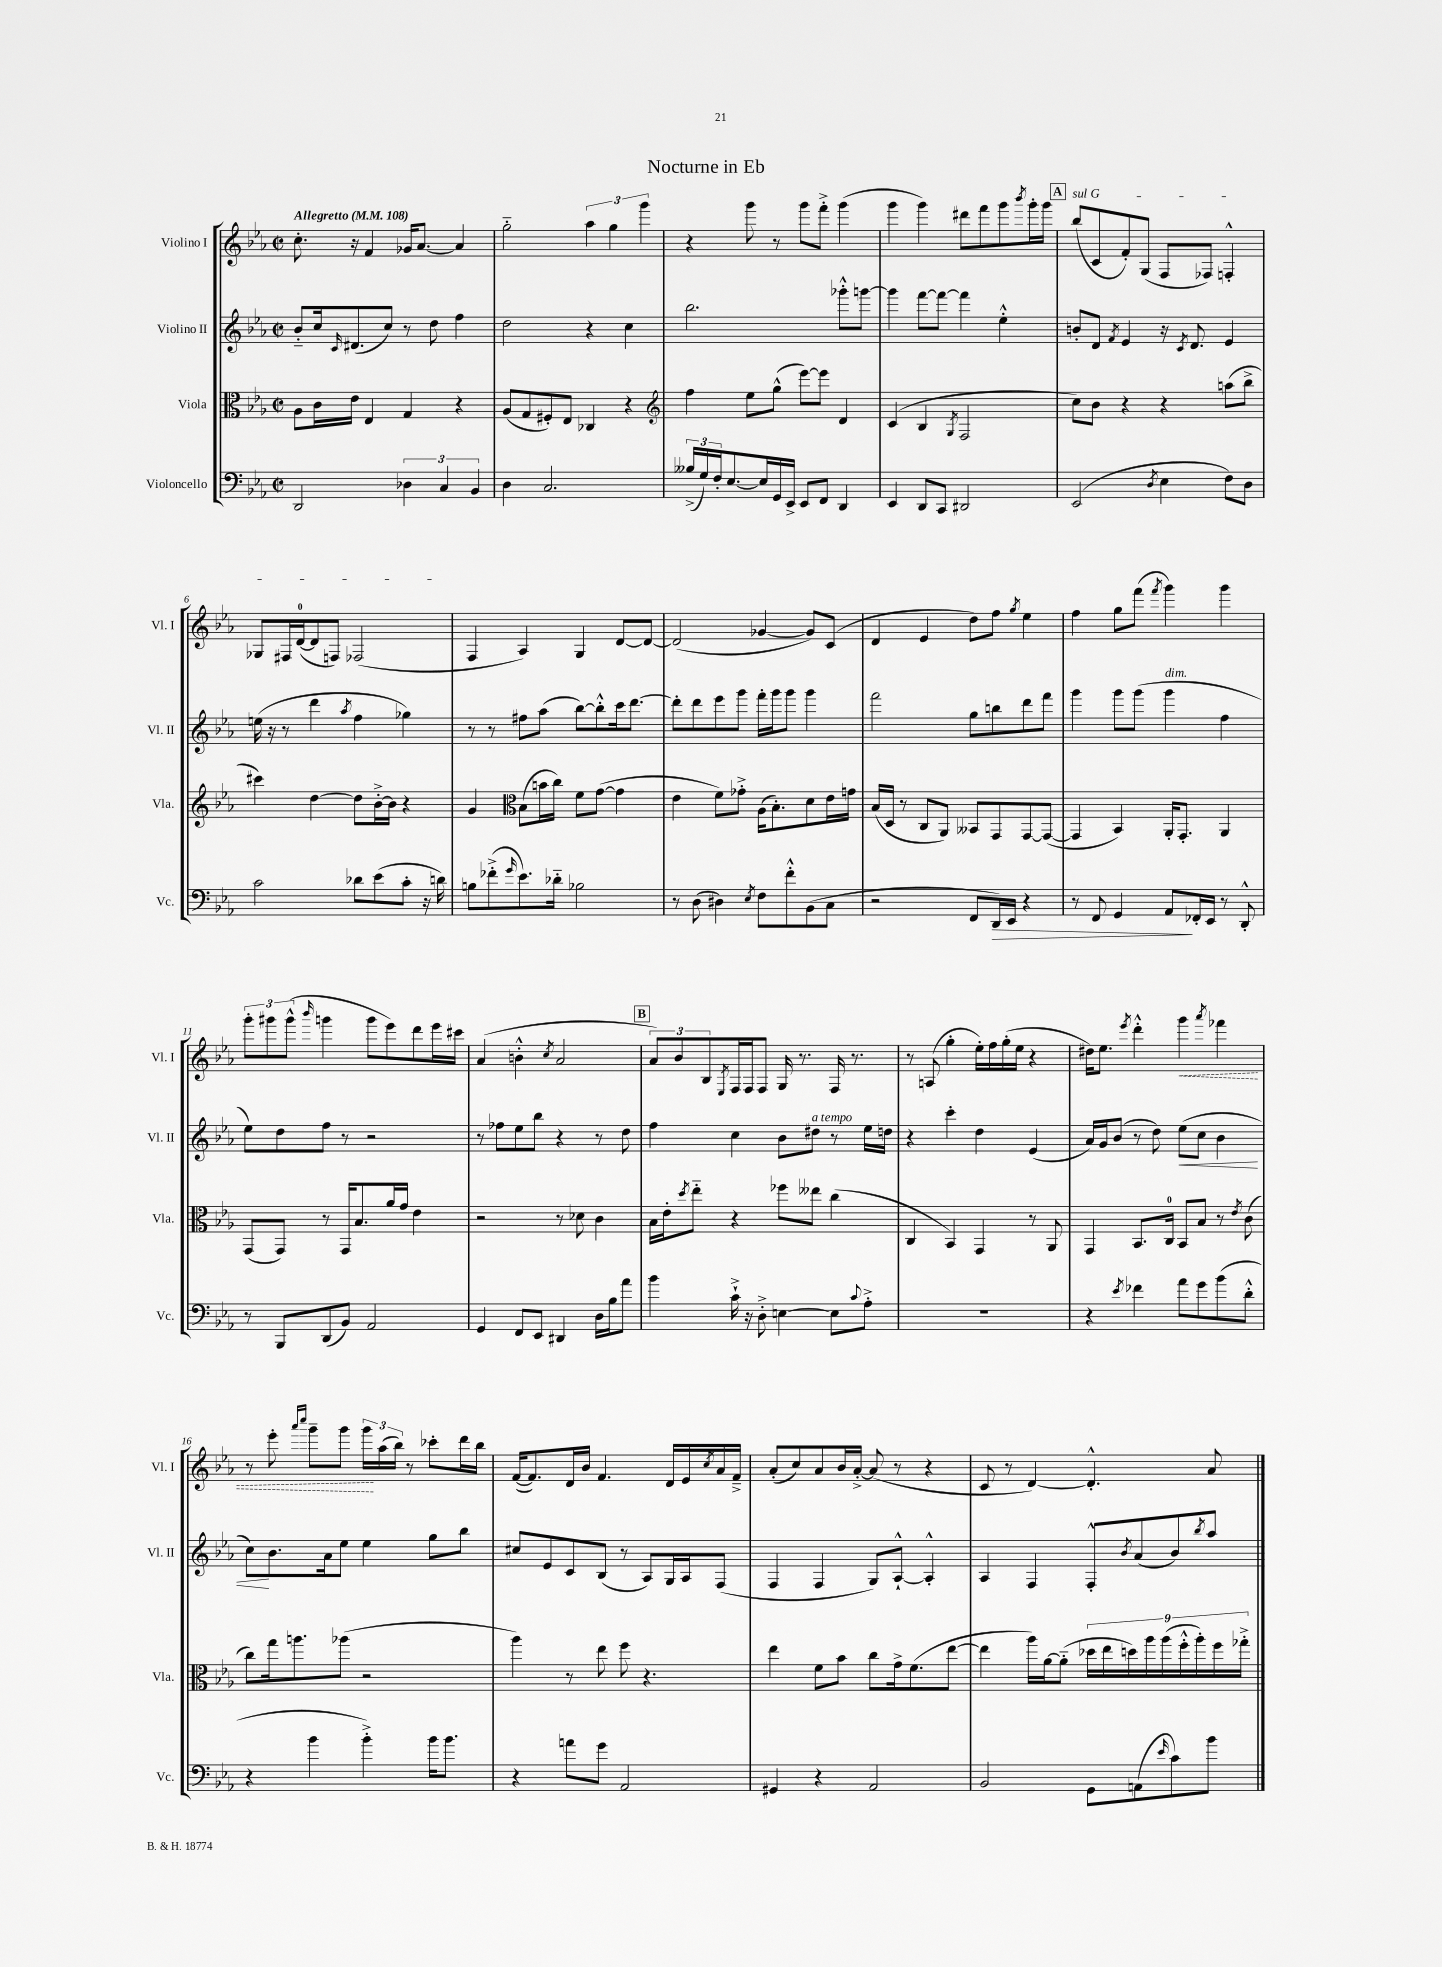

**kern	**kern	**kern	**kern
*staff4	*staff3	*staff2	*staff1
*clefF4	*clefC3	*clefG2	*clefG2
*k[b-e-a-]	*k[b-e-a-]	*k[b-e-a-]	*k[b-e-a-]
*M2/2	*M2/2	*M2/2	*M2/2
*met(c|)	*met(c|)	*met(c|)	*met(c|)
*MM108	*MM108	*MM108	*MM108
2DD	8A-	8b-'~	8.cc'
.	16c	16cc	.
.	.	16qqc	.
.	16e-	(8.d#	16r
.	4E-	.	4f
.	.	8cc)	.
6D-	4G	8r	16g-
.	.	.	[8.a-
.	.	8dd	.
6C	.	.	.
.	4r	4ff	4a-]
6BB-	.	.	.
=	=	=	=
4D	(8A-	2dd	2gg'~
.	8G	.	.
2.C	8F#')	.	.
.	8E-	.	.
.	4C-	4r	6aa-
.	.	.	6gg
.	4r	4cc	.
.	.	.	6ggg
=	=	=	=
*	*clefG2	*	*
(24B--^	4ff	2.bb-	4r
24G)	.	.	.
24F'	.	.	.
[8.E-	.	.	.
.	8ee-	.	8ggg
16E-]	.	.	.
16GG	(8gg^^	.	8r
16EE-^	.	.	.
8EE-	[8eee-)	.	8ggg
8FF	8eee-]	.	8fff'^
4DD	4d	8ggg-'^^	(4ggg
.	.	[8ggg	.
=	=	=	=
4EE-	(4c	4ggg]	4ggg
8DD	4B-	[8fff	4ggg)
8CC	.	8fff_	.
.	8qG	.	.
2DD#	2F	4fff]	8ddd#
.	.	.	8fff
.	.	4ee-'^^	8ggg
.	.	.	8qbbb-
.	.	.	16ggg'
.	.	.	16ggg
=	=	=	=
(2EE-	8cc)	8b'	(8bb-
.	8b-	8d	8c
.	.	8qf	.
.	4r	4e-	8f')
.	.	.	(8G
8qD	.	.	.
4E-	4r	16r	8F
.	.	8qc	.
.	.	8.d	.
.	.	.	8F-)
8F)	(8aa	4e-	4F'^^
8D	8bb-^	.	.
=	=	=	=
2c	4ccc#)	(16ee	8G-
.	.	16r	.
.	.	8r	16F#
.	.	.	([16d
.	[4dd	4ddd	8d]
.	.	.	8F)
.	.	8qaa-	.
8d-	8dd]	4ff	(2F-
(8e-	[16b-'^	.	.
.	16b-]	.	.
8c'	4r	4gg-)	.
16r	.	.	.
16d)	.	.	.
=	=	=	=
8B	4g	8r	4F
(8f-'^	.	8r	.
*	*clefC3	*	*
16qqg	.	.	.
8.e-)	(8B-	8ff#	4A-)
.	16b	(8aa-	.
16d-'~	16cc)	.	.
2B-	8f	[8bb-)	4G
.	([8g	8bb-'^^]	.
.	4g]	16ccc	[8d
.	.	[8.ddd	.
.	.	.	8d_
=	=	=	=
8r	4e-	8ddd']	(2d]
(8D	.	8ddd	.
4D#)	8f)	8eee-	.
.	8g-'^	8ggg	.
8qE-	.	.	.
8F	(16A-	16fff'	[4g-
.	8.B-')	16ggg	.
8f'^^	.	8ggg	.
(8BB-	8d	4ggg	8g-])
8C	16e-	.	(8c
.	16g	.	.
=	=	=	=
2r	(16B-	2fff	4d
.	16D	.	.
.	8r	.	.
.	8C	.	4e-
.	8AA-)	.	.
8FF	8BB--	8gg	8dd)
16DD)	8GG	8bb	8ff
16EE-	.	.	.
.	.	.	8qgg
4r	[8GG	8ddd	4ee-
.	(8GG_	8fff	.
=	=	=	=
8r	4GG]	4ggg	4ff
8FF	.	.	.
4GG	4BB-)	8ggg	8gg
.	.	(8ggg	(8fff
.	.	.	8qfff
8AA-	16AA-'	4ggg	4ggg)
.	8.GG'	.	.
16FF-'	.	.	.
16EE-	.	.	.
8r	4AA-	4ff	4ggg
8DD'^^	.	.	.
=	=	=	=
8r	(8GG	8ee-)	12ggg'
.	.	.	12ggg#
8BBB-	8GG)	8dd	.
.	.	.	(12ggg#^^
.	.	.	16qqbbb-
(8DD	8r	8ff	4ggg
8BB-)	16GG	8r	.
.	8.B-	.	.
2AA-	.	2r	8ggg
.	16a-	.	8eee-)
.	16g	.	.
.	4e-	.	8ddd
.	.	.	16eee-
.	.	.	16ccc#
=	=	=	=
4GG	2r	8r	(4a-
.	.	8ff-	.
8FF	.	8ee-	4b'^^
8EE-	.	8bb-	.
.	.	.	8qcc
4DD#	8r	4r	2a-
.	8d-	.	.
16D	4c	8r	.
16B-	.	.	.
8a-	.	8dd	.
=	=	=	=
4b-	16B-	4ff	12a-)
.	16e-'	.	.
.	.	.	12b-
.	8qdd	.	.
.	8ee-'~	.	.
.	.	.	12B-
.	.	.	8qE-
16c`^	4r	4cc	16F
16r	.	.	16F
8D'^	.	.	8F
[4E	8ff-	8b-	16G
.	.	.	8.r
.	8ee--	8dd#	.
8E]	(4cc	8r	16F
.	.	.	8.r
8qqc	.	.	.
8A-'^	.	16ee-	.
.	.	16dd	.
=	=	=	=
1r	4C	4r	8r
.	.	.	(8A
.	4BB-)	4ccc'	4gg'
.	4GG	4dd	16ee-')
.	.	.	16ff
.	.	.	(16gg'
.	.	.	16ee-
.	8r	(4e-	4r
.	8AA-	.	.
=	=	=	=
4r	4GG	16a-)	16dd#)
.	.	16g	8.ee-
.	.	(8b-	.
8qe-	.	.	8qeee-
4f-	8.BB-	8r	4ddd'^^
.	.	8dd)	.
.	16C	.	.
8a-	8BB-	(8ee-	4ggg
8g	8B-	8cc	.
.	.	.	8qaaa-
(8b-	8r	4b-	4fff-
.	8qe-	.	.
8d'^^	(8c	.	.
=	=	=	=
4r	8cc)	8cc)	8r
.	16gg	8.b-	8eee-'
.	8.aa	.	.
.	.	.	16qqaaa-
.	.	.	16qqcccc
4b-	.	.	8ggg~
.	.	16a-	.
.	(8aa-	8ee-	8ggg
4b-'^)	2r	4ee-	24ggg
.	.	.	(24aa-
.	.	.	24bb-)
.	.	.	8r
16b-	.	8gg	8ccc-'
8.b-	.	.	.
.	.	8bb-	16ddd
.	.	.	16bb-
=	=	=	=
4r	4aa-)	8cc#	([16f
.	.	.	8.f])
.	.	8e-	.
8a	8r	8c	16d
.	.	.	16b-
8g	8ee-	(8B-	4.f
2AA-	8ff	8r	.
.	4.r	8A-)	.
.	.	16G	16d
.	.	16A-	16e-
.	.	.	8qcc
.	.	(8F	16a-
.	.	.	16f~^
=	=	=	=
4GG#	4ee-	4F	(8a-'
.	.	.	8cc)
4r	8f	4F	8a-
.	8b-	.	16b-
.	.	.	[16a-'^
2AA-	8cc	8G)	(8a-]
.	16g^	[8A-`^^	8r
.	(8.f	.	.
.	.	4A-'^^]	4r
.	[8ee-	.	.
=	=	=	=
2BB-	4ee-]	4A-	8c
.	.	.	8r
.	16aa-)	4F	[4d)
.	[16a-	.	.
.	(8a-'~]	.	.
8GG	18dd-	8F'^^	4.d'^^]
.	18ee-	.	.
.	18dd)	.	.
.	.	8qb-	.
(8AA	.	(8a-	.
.	18aa-	.	.
.	(18aa-	.	.
16qqe-	.	.	.
8c)	.	8b-)	.
.	18ff'^^	.	.
.	18aa-')	.	.
.	.	8qbb-	.
8b-	.	8aa-	8a-
.	18ff	.	.
.	18gg-'^	.	.
==	==	==	==
*-	*-	*-	*-
